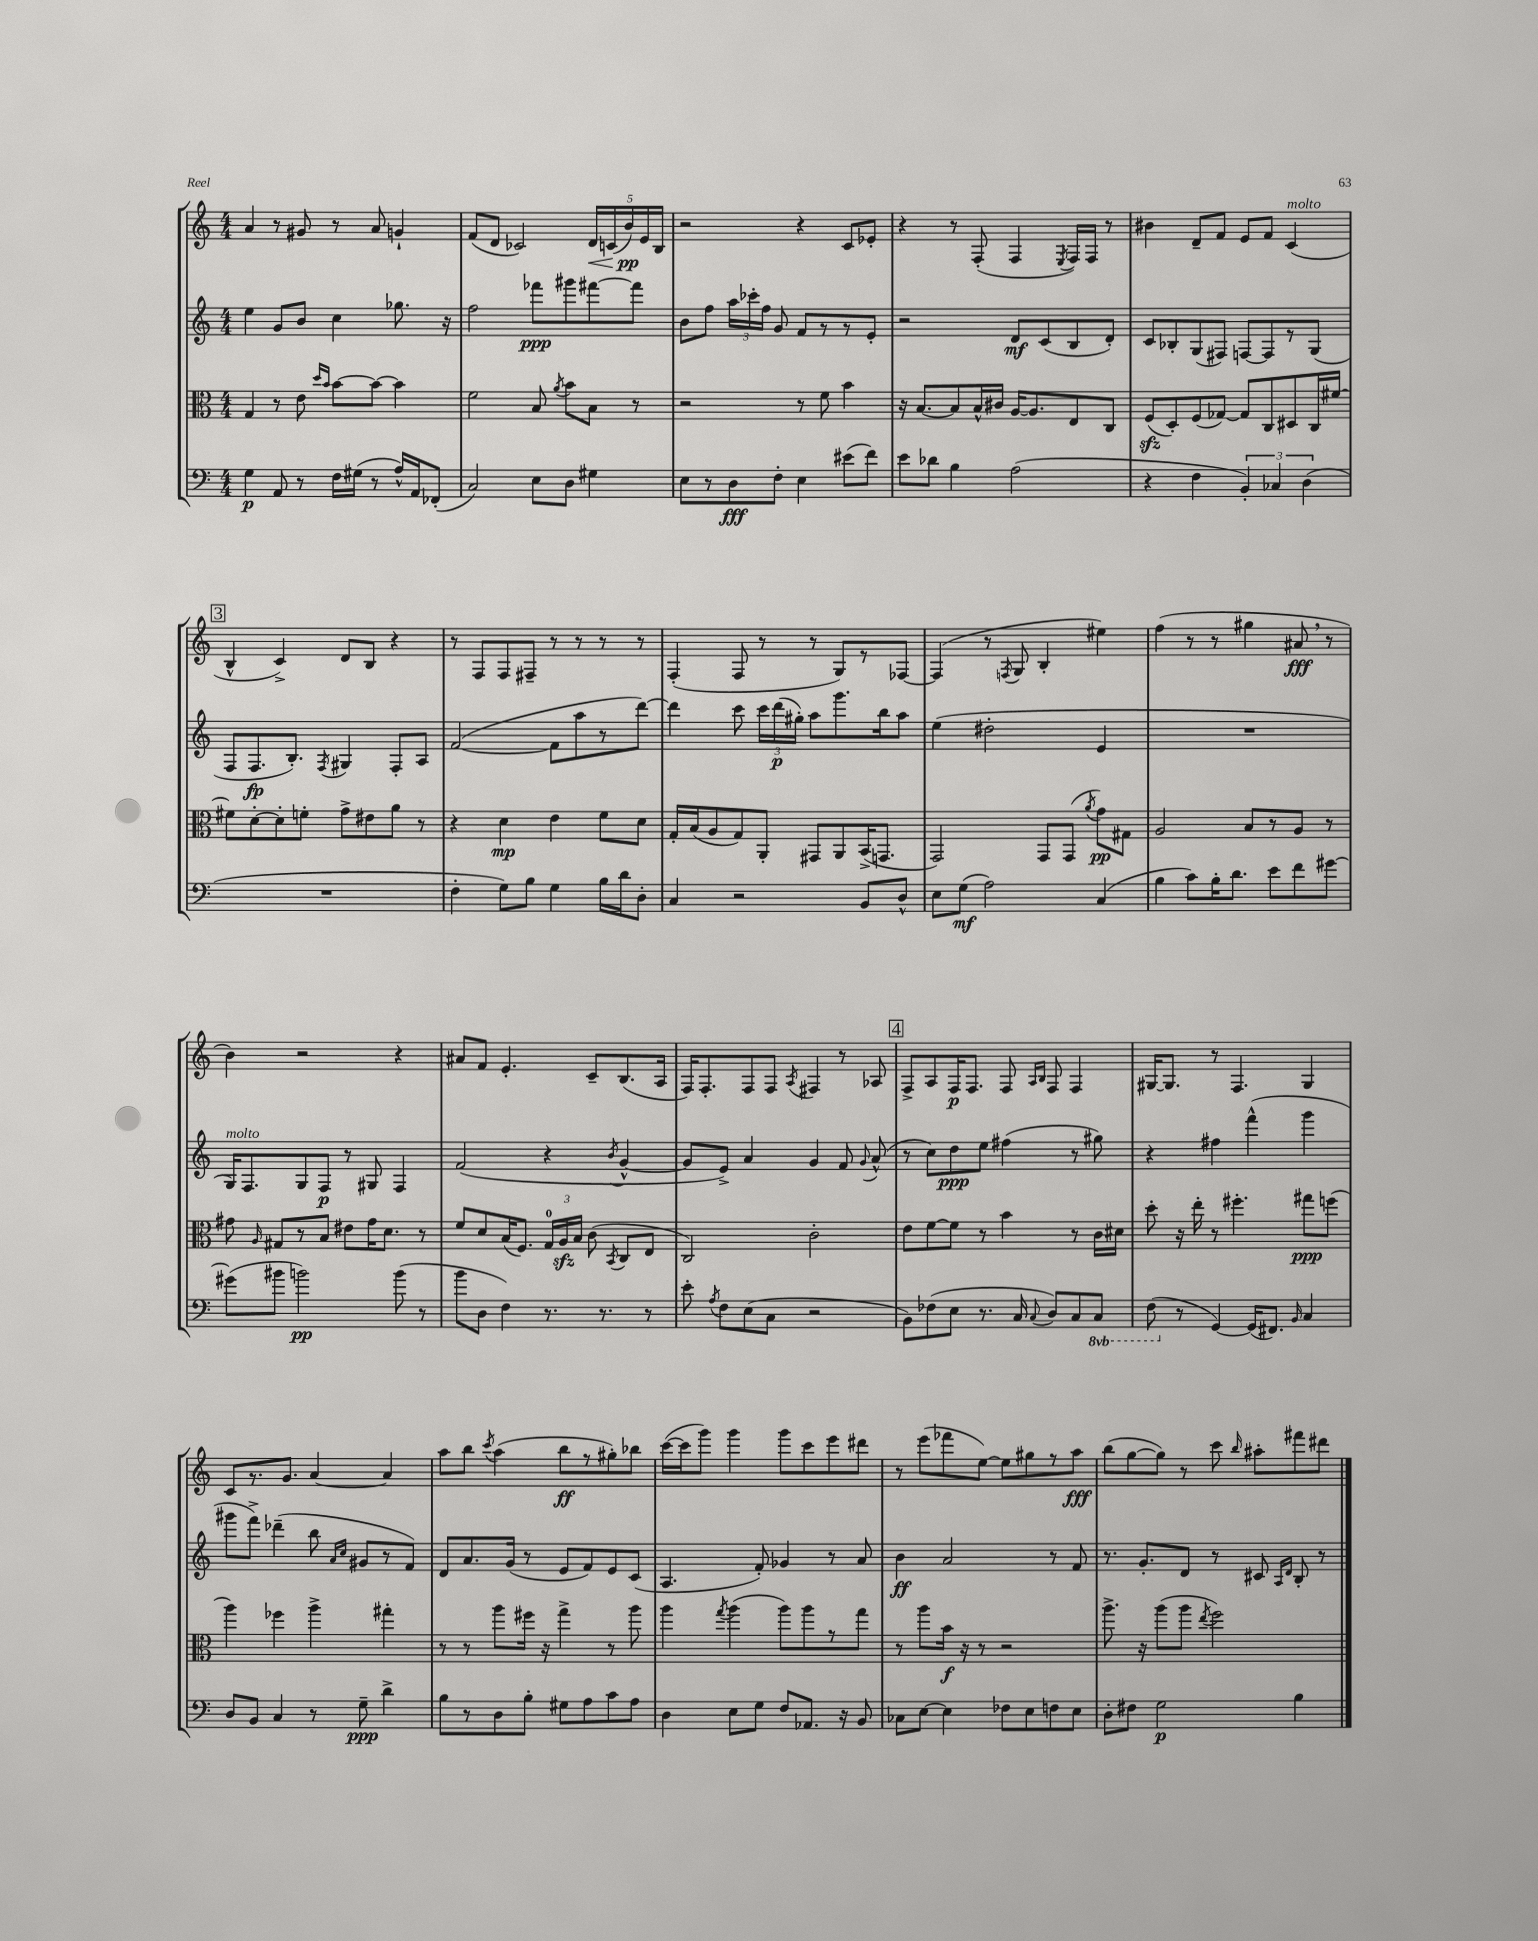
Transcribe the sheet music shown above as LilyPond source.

<<
\new StaffGroup <<
\new Staff = "s0" {
    \clef treble \key c \major \numericTimeSignature \time 4/4
    \autoBeamOff a'4 r8 gis'8 r8 a'8 g'4-! |
    f'8[( d'8] ces'2) \tuplet 5/4 { d'16[\< c'16( b'16\pp\!) e'16 b16] } |
    r2 r4 c'8[ ees'8]-. |
    r4 r8 f8-.( f4 \acciaccatura { e8 } f16[) f16] r8 |
    bis'4 d'8[-- f'8] e'8[ f'8] c'4^\markup { \italic "molto" }( |
    \mark \markup { \box "3" } b4-^ c'4->) d'8[ b8] r4 |
    r8 f8[ f8 fis8]-- r8 r8 r8 r8 |
    f4-.( f8 r8 r8 g8[) r8 fes8]~ |
    fes4( r8 \acciaccatura { f8 } g8 b4-. eis''4) |
    f''4( r8 r8 gis''4 ais'8\fff \breathe r8 |
    b'4) r2 r4 |
    ais'8[ f'8] e'4.-. c'8[-- b8.( a16] |
    f16[) f8.-. f8 f8] \acciaccatura { a8 } fis4 r8 aes8 |
    \mark \markup { \box "4" } f8[-> a8 f16\p f8.] f8 \grace { a16[ b16] } f8 f4 |
    gis16[~ gis8.] r8 f4. gis4 |
    c'8[ r8. g'8.] a'4~ a'4 |
    a''8[ b''8] \acciaccatura { c'''8 } a''4( b''8[\ff r8 gis''8-.) bes''8] |
    c'''16[~( c'''16 g'''8]) g'''4 g'''8[ c'''8 e'''8 dis'''8] |
    r8 e'''8[( fes'''8 e''8]~) e''8[ gis''8 r8 a''8]\fff |
    b''8[( g''8~ g''8]) r8 c'''8 \grace { b''16 } ais''8[-. fis'''8 dis'''8] \bar "|." |
}
\new Staff = "s1" {
    \clef treble \key c \major \numericTimeSignature \time 4/4
    \autoBeamOff e''4 g'8[ b'8] c''4 ges''8. r16 |
    f''2 fes'''8[\ppp gis'''8 fis'''8~ fis'''8] |
    b'8[ f''8] \tuplet 3/2 { a''16[ ces'''16-. f''16] } g'8 f'8[ r8 r8 e'8]-. |
    r2 d'8[\mf c'8( b8 d'8]-.) |
    c'8[ bes8-. g8( fis8]) f8[~ f8 r8 g8]( |
    \mark \markup { \box "3" } f8[ f8.\fp b8.]-.) \acciaccatura { f8 } gis4 f8[-. a8] |
    f'2~( f'8[ a''8 r8 d'''8]~) |
    d'''4 c'''8 \tuplet 3/2 { c'''16[ d'''16\p( gis''16]-.) } a''8[ g'''8. b''16 a''8] |
    e''4( dis''2-. e'4 |
    R1 |
    g16[^\markup { \italic "molto" }) f8. g8 f8]\p r8 gis8 f4 |
    f'2( r4 \acciaccatura { b'8 } g'4~-^ |
    g'8[ e'8]->) a'4 g'4 f'8 \appoggiatura { g'8 } a'8-^( |
    \mark \markup { \box "4" } r8 c''8[) d''8\ppp e''8] fis''4( r8 gis''8) |
    r4 fis''4 f'''4-^( g'''4 |
    gis'''8[ f'''8]->) des'''4--( b''8 \grace { a'16[ c''16] } gis'8[ r8 f'8]) |
    d'8[ a'8. g'16]( r8 e'8[ f'8) e'8 c'8]( |
    a4. f'8-.) ges'4 r8 a'8 |
    b'4\ff a'2 r8 f'8 |
    r8. g'8.[-. d'8] r8 cis'8 \grace { a16[ d'16] } b8-. r8 \bar "|." |
}
\new Staff = "s2" {
    \clef alto \key c \major \numericTimeSignature \time 4/4
    \autoBeamOff g4 r8 e'8 \grace { d''16[ b'16] } b'8[~ b'8]~ b'4 |
    f'2 b8 \acciaccatura { a'8 } b'8[ b8] r8 |
    r2 r8 f'8 b'4 |
    r16 b8.[~ b8 b16-^ cis'16] a16[~ a8. e8 c8] |
    f8[\sfz( d8-.) f8( ges8]~) ges8[ c8 dis8 c16 fis'16]~ |
    \mark \markup { \box "3" } fis'8[ d'8~-. d'8-. f'8]-. g'8[-> eis'8 a'8] r8 |
    r4 d'4\mp e'4 f'8[ d'8] |
    g16[-. b16( a8 g8) a,8]-. gis,8[ a,8 b,16->( g,8.] |
    g,2) g,8[ g,8]( \acciaccatura { a'8 } g'8[\pp) gis8] |
    a2 b8[ r8 a8] r8 |
    gis'8 \grace { a16 } gis8[ r8 b8] eis'8[ gis'16 d'8.] r8 |
    f'8[ d'8 b16( f8.]) \tuplet 3/2 { g16[-0 a16\sfz b16] } c'8( \acciaccatura { b,8 } c8[ e8] |
    c2) c'2-. |
    \mark \markup { \box "4" } e'8[ f'8~ f'8] r8 b'4 r8 c'16[ dis'16] |
    d''8-. r16 e''16-. r8 fis''4.-. gis''8[\ppp f''8]( |
    a''4) fes''4 a''4-> gis''4-. |
    r8 r8 a''8[ fis''16] r16 g''4-> r8 a''8 |
    a''4 \acciaccatura { g''8 } a''4( a''8[) a''8 r8 g''8] |
    r8 a''8[ b'16]\f r16 r8 r2 |
    a''8.-> r16 a''8[( a''8] \acciaccatura { e''8 } f''2) \bar "|." |
}
\new Staff = "s3" {
    \clef bass \key c \major \numericTimeSignature \time 4/4 \set Staff.ottavationMarkups = #ottavation-simple-ordinals
    \autoBeamOff g4\p a,8 r8 f16[ gis16]( r8 a16[-^) a,16 fes,8]-.( |
    c2) e8[ d8] gis4 |
    e8[ r8 d8\fff f8]-. e4 eis'8[( f'8]) |
    e'8[ des'8] b4 a2( |
    r4 f4 \tuplet 3/2 { b,4-.) ces4 d4( } |
    \mark \markup { \box "3" } R1 |
    f4-. g8[) b8] g4 b16[ d'16 d8]-. |
    c4 r2 b,8[ d8]-^ |
    e8[ g8]\mf( a2) c4( |
    b4 c'8[) b16-. d'8.] e'8[ f'8 gis'8]~ |
    gis'8[( bis'8] b'2\pp) b'8( r8 |
    b'8[ d8] f4) r8. r8. r8 |
    e'8-. \acciaccatura { a8 } f8[ e8( c8] r2 |
    \mark \markup { \box "4" } b,8[) fes8( e8] r8. c16 \appoggiatura { c8 } d8[) c8 \ottava #-1 c,8] |
    f,8( \ottava #0 r8 g,4~) g,16[( fis,8.]) \grace { b,16 } c4 |
    d8[ b,8] c4 r8 g8--\ppp d'4-> |
    b8[ r8 d8 b8]-. gis8[ a8 c'8 a8] |
    d4 e8[ g8] f8[ aes,8.] r16 b,8 |
    ces8[ e8]~ e4 fes8[ e8 f8 e8] |
    d8[-. fis8] g2\p b4 \bar "|." |
}
>>
>>
\layout { \context { \Score \remove "Bar_number_engraver" } }
